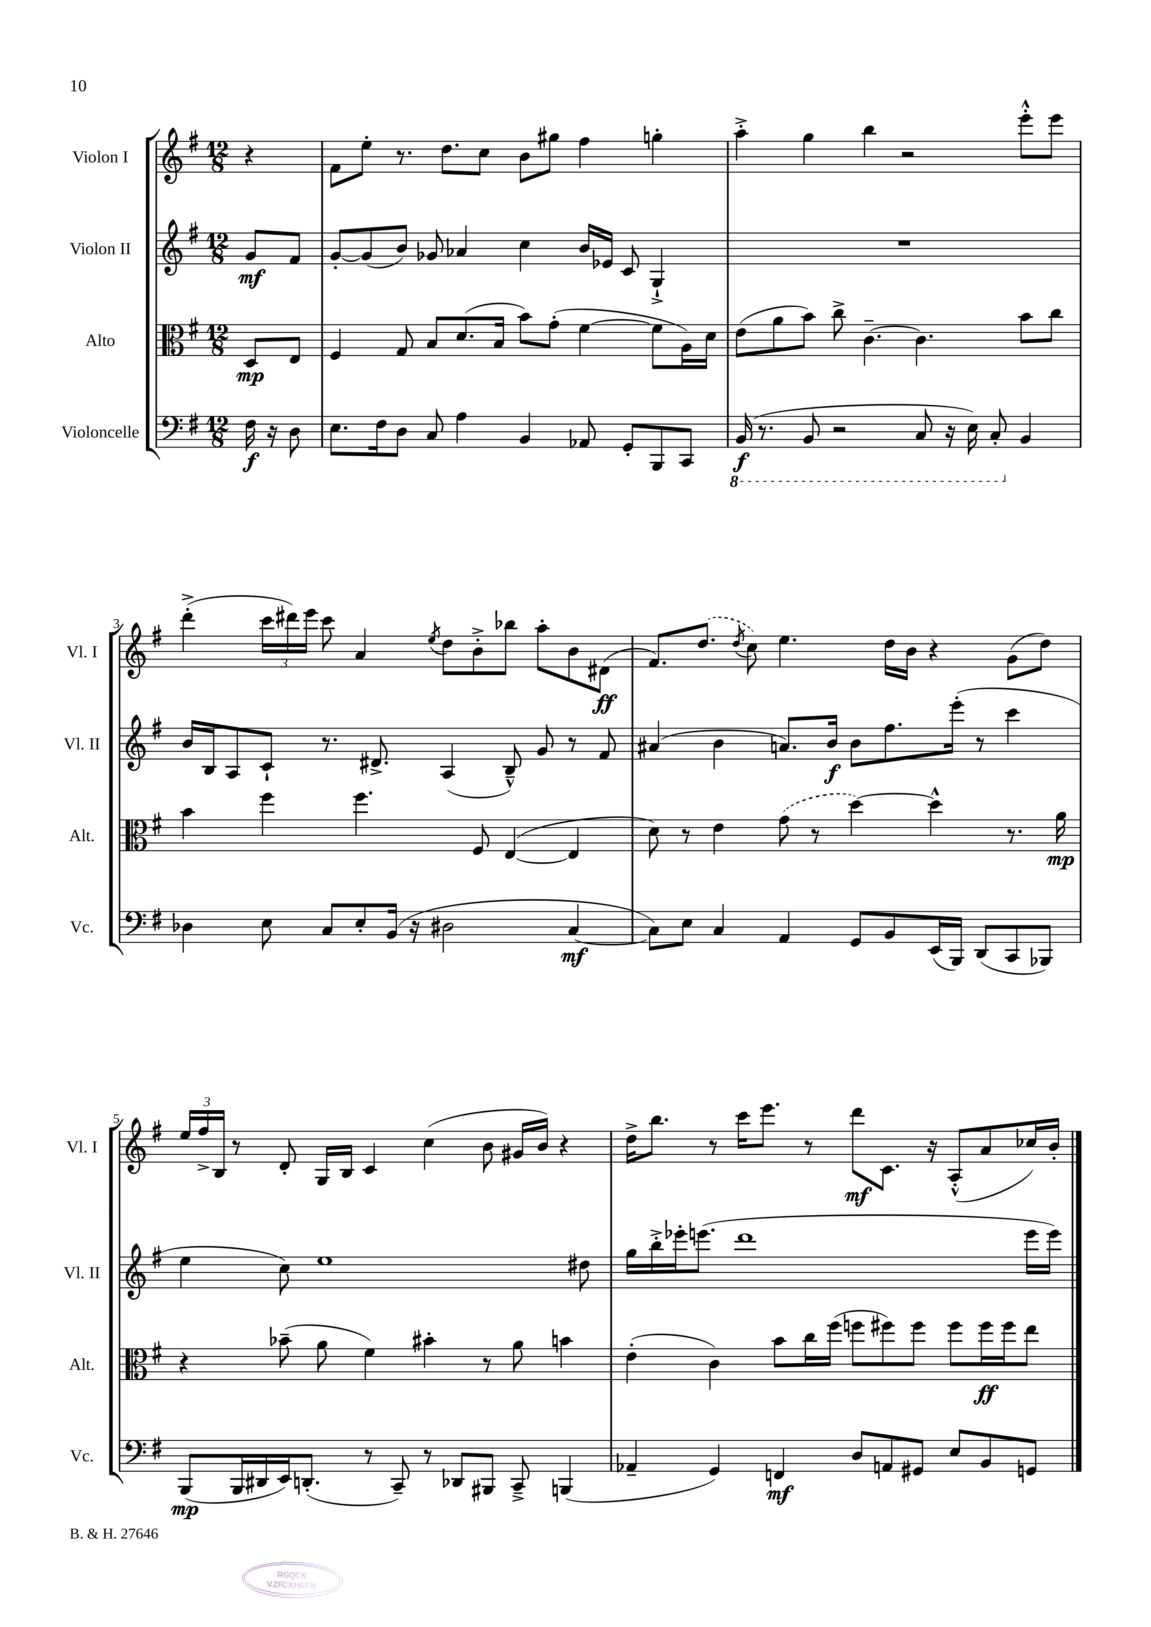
<<
\new StaffGroup <<
\new Staff = "s0" \with { instrumentName = "Violon I" shortInstrumentName = "Vl. I" } {
    \clef treble \key g \major \numericTimeSignature \time 12/8 \partial 4
    r4 |
    fis'8 e''8-. r8. d''8. c''8 b'8 gis''8 fis''4 g''4-. |
    a''4-.-> g''4 b''4 r2 e'''8-.-^ e'''8 |
    d'''4-.->( \tuplet 3/2 { c'''16 dis'''16) e'''16 } c'''8 a'4 \acciaccatura { e''8 } d''8 b'8-.-> bes''8 a''8-. b'8 dis'8\ff( |
    fis'8.) \once \slurDashed d''8.( \acciaccatura { d''8 } c''8) e''4. d''16 b'16 r4 g'8( d''8) |
    \tuplet 3/2 { e''16 fis''16-> b16 } r8 d'8-. g16 b16 c'4 c''4( b'8 gis'16 b'16) r4 |
    d''16-> b''8. r8 c'''16 e'''8. r8 d'''8\mf c'8. r16 a8-.-^( a'8 ces''16) b'16-. \bar "|." |
}
\new Staff = "s1" \with { instrumentName = "Violon II" shortInstrumentName = "Vl. II" } {
    \clef treble \key g \major \numericTimeSignature \time 12/8 \partial 4
    g'8\mf fis'8 |
    g'8~-. g'8( b'8) ges'8 aes'4 c''4 b'16 ees'16 c'8 g4-!-> |
    R1. |
    b'16 b16 a8 c'8-! r8. dis'8.-> a4( b8---^) g'8 r8 fis'8 |
    ais'4( b'4 a'8.) b'16\f b'8 fis''8. e'''16-.( r8 c'''4 |
    e''4 c''8) e''1 dis''8 |
    g''16 b''16-.-> ees'''16-. e'''8.( d'''1 e'''16 e'''16) \bar "|." |
}
\new Staff = "s2" \with { instrumentName = "Alto" shortInstrumentName = "Alt." } {
    \clef alto \key g \major \numericTimeSignature \time 12/8 \partial 4
    d8\mp e8 |
    fis4 g8 b8 d'8.( b16 b'8) g'8-.( fis'4~ fis'8 a16) d'16 |
    e'8( a'8 b'8) c''8-> c'4.~-- c'4. b'8 c''8 |
    b'4 fis''4 fis''4. fis8 e4~( e4 |
    d'8) r8 e'4 \once \slurDashed g'8( r8 d''4~) d''4-^ r8. a'16\mp |
    r4 bes'8--( a'8 fis'4) bis'4-. r8 a'8 b'4 |
    e'4-.( c'4) b'8 c''16 fis''16( f''8 fis''8) fis''8 fis''8 fis''16\ff fis''16 e''8 \bar "|." |
}
\new Staff = "s3" \with { instrumentName = "Violoncelle" shortInstrumentName = "Vc." } {
    \clef bass \key g \major \numericTimeSignature \time 12/8 \partial 4
    fis16\f r16 d8 |
    e8. fis16 d8 c8 a4 b,4 aes,8 g,8-. b,,8 c,8 |
    \ottava #-1 b,,16\f( r8. b,,8 r2 c,8 r16 e,16) c,8-. \ottava #0 b,4 |
    des4 e8 c8 e8-. b,16( r16 dis2 c4~\mf |
    c8) e8 c4 a,4 g,8 b,8 e,16( b,,16) d,8( c,8 bes,,8) |
    b,,8\mp( b,,16 dis,16 e,16) d,8.-.( r8 c,8--) r8 des,8 bis,,8 c,8---> b,,4( |
    aes,4-- g,4) f,4\mf d8 a,8 gis,8 e8 b,8 g,8 \bar "|." |
}
>>
>>
